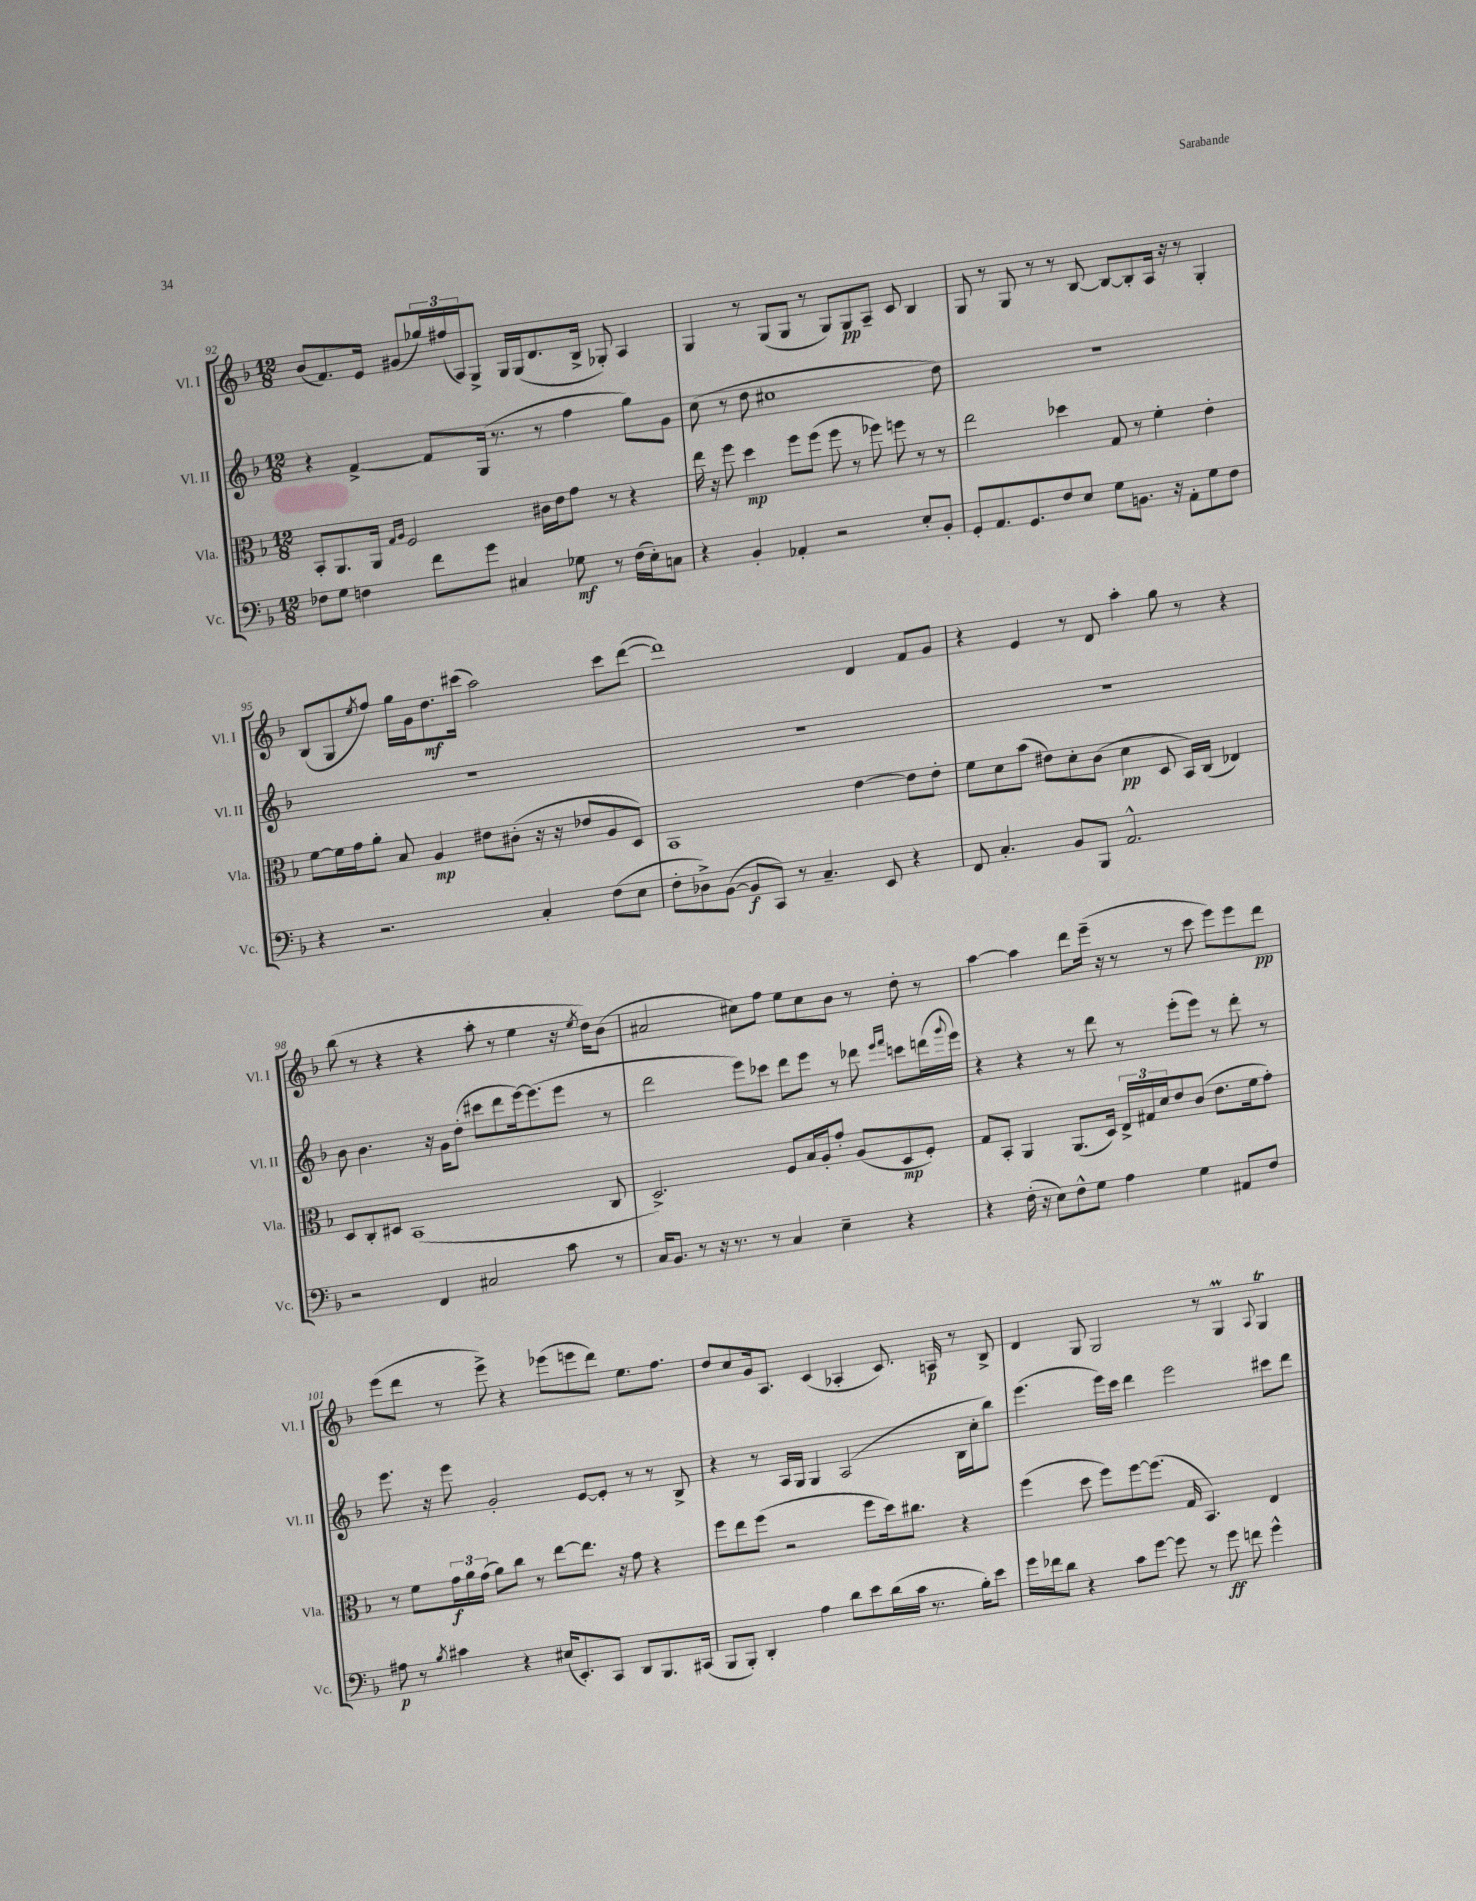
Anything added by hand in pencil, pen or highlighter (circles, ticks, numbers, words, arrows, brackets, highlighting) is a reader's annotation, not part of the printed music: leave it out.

**kern	**kern	**kern	**kern
*staff4	*staff3	*staff2	*staff1
*clefF4	*clefC3	*clefG2	*clefG2
*k[b-]	*k[b-]	*k[b-]	*k[b-]
*M12/8	*M12/8	*M12/8	*M12/8
8F-\L	8BB-'/L	4r	(8b-/L
8G\J	8.AA/	.	8.f/)
4F\	.	[4f^/	.
.	16AA/Jk	.	16e/Jk
.	16qqG/LL	.	.
.	16qqA/JJ	.	.
.	2F/	.	(8g#/L
8f\L	.	8f/]L	24gg-/L)
.	.	.	(24ff#/
.	.	.	24A/J)
8g\J	.	(16G/Jk	8G^/J
.	.	8.r	.
4C#/	.	.	16G/LL
.	.	.	(16G/J
.	16c#\LL	8r	8.d/
.	16e\J	.	.
8G-\	8g\J	4ff\	.
.	.	.	16B-^/Jk
8r	8r	.	8G-'/)
(16F\LL	4r	8gg\L)	4A/
16E'\J)	.	.	.
8C\J	.	8g\J	.
=	=	=	=
4r	16ee\	(8cc\	4G/
.	16r	.	.
.	8ff\	8r	.
4BB-'/	4dd\	8dd\	8r
.	.	1cc#	(8G/L
4AA-'/	8ff\L	.	8G/J
.	(8ff\J	.	8r
2r	8ff\	.	8G/L)
.	8r	.	8G/
.	8ff-\)	.	8A~/J
.	8ff\	.	8c/
8E'/L	8r	.	4B-/
8BB-'/J	8r	8dd\)	.
=	=	=	=
8GG'/L	2ee\	1.r	8G/
8.AA/	.	.	8r
.	.	.	8G/
8.GG/	.	.	.
.	.	.	8r
8F/	4dd-\	.	8r
8E/J	.	.	[8B-/
8G\L	8G/	.	8B-/_L
8.BB\J	8r	.	8B-'/]
.	4f'\	.	16A/Jk
16r	.	.	16r
8AA'\L	.	.	8r
8G\	4e'\	.	4G'/
8F\J	.	.	.
=	=	=	=
4r	[8f\L	1.r	(8B-/L
.	16f\]L	.	8G/
.	16g\J	.	.
.	.	.	8qee/
2.r	8a'\J	.	8ff/J)
.	8B-/	.	16gg\LL
.	.	.	16g\J
.	4A/	.	8.dd\
.	.	.	(16ccc#\Jk
.	8e#\L	.	2aa\)
.	(8c#'\J	.	.
4C'/	16r	.	.
.	16r	.	.
.	8e-/L	.	.
(8F\L	8A/	.	8ccc#\L
8E\J	8D/J)	.	([8ddd\J
=	=	=	=
8F'\L	1BB-	1.r	1ddd])
8D-^\)	.	.	.
([8BB-\J	.	.	.
8BB-/]L	.	.	.
8CC/J)	.	.	.
8r	.	.	.
4.C~/	.	.	.
.	[4e\	.	4d/
8EE/	.	.	.
4r	8e\]L	.	8f/L
.	8e'\J	.	8g/J
=	=	=	=
8FF/	8f\L	1.r	4r
4.C'/	8d\	.	.
.	(8b-\J	.	4e/
.	8e#\L)	.	.
8BB-/L	8d'\	.	8r
8BBB-/J	(8c\J	.	8d/
2.AA^^/	4d\	.	4aa'\
.	8D/	.	8gg\
.	16BB-/LL)	.	8r
.	(16C/JJ	.	.
.	4E-/)	.	4r
=	=	=	=
2r	8D/L	8b-\	(8bb-\
.	8C'/	4.b-\	8r
.	8D#/J	.	4r
.	(1BB-	.	.
4FF/	.	16r	4r
.	.	16g\LK	.
.	.	(8dd'\J	.
2C#/	.	8ccc#\L	8aa'\
.	.	8ddd\	8r
.	.	[16eee\k)	4ee\
.	.	(8.eee\]	.
8c\	.	8eee\J	16r
.	.	.	8qee/
.	.	.	16dd\LK)
8r	8C/	8r	(8b-\J
=	=	=	=
16C/LK	2.D^/)	2ddd\	2a#/
8.BB-/J	.	.	.
8r	.	.	.
16r	.	.	.
8.r	.	.	.
.	.	8eee\L)	8cc#\L)
8r	.	8ccc-\J	8ff\J
4C/	8F/L	8ddd\L	8ee\L
.	16B-/L	8eee\J	8cc#\
.	16A'/J	.	.
4E~\	8g'/J	8r	8b-\J
.	(8A/L	8ddd-\	8r
.	.	16qqeee/LL	.
.	.	16qqfff/JJ	.
4r	8D/	8ccc\L	8dd'\
.	8F'/J)	(16ddd\L	8r
.	.	8qqggg/	.
.	.	16eee\JJ)	.
=	=	=	=
4r	8G/L	4r	[4aa\
.	8BB-'/J	.	.
(16F'\	4AA/	4r	4aa\]
16r	.	.	.
8E\L)	.	.	.
8F^^\	(8.AA/L	8r	8ddd\L
8G\J	.	8ddd\	(16eee~\Jk
.	16D/Jk)	.	16r
4A\	24E^/LL	8r	8r
.	24G#/	.	.
.	24d/J	.	.
.	8e/	(8eee'\L	8r
4G\	(8c/J	8eee\J)	8ccc\
.	8.e\L	8r	8eee\L)
8AA#/L	.	8ddd'\	8eee\
.	16f\k	.	.
8F/J	8g'\J)	8r	8ddd\J
=	=	=	=
8A#\	8r	8.eee\	(8eee\L
8r	8f\L	.	8ddd\J
.	.	16r	.
8qB-/	.	.	.
4c#\	24g\L	8eee\	8r
.	24a\	.	.
.	(24g\JJ	.	.
.	8a\L)	2g'/	8eee^\)
4r	8cc\J	.	4r
.	8r	.	.
(16E#/LK	[8ee\L	.	(8eee-\L
8.EE'/)	.	.	.
.	8.ee\]J	[8e/L	8eee\
8CC/J	.	8e'/]J	8ddd\J)
.	16r	.	.
8DD/L	8g\	8r	8.ee\L
8.BBB-/	4r	8r	.
.	.	.	8.ff\J
.	.	8B-^/	.
(16CC#/Jk	.	.	.
=	=	=	=
8BBB-/L	8ff\L	4r	8dd/L
8BBB-'/J)	8ee\	.	8cc/
4DD'/	(8ff\J	8r	16g/k
.	.	.	8.A/J
.	2r	16A/LL	.
.	.	16G/JJ	.
4A\	.	4G/	(4c/
8d\L	.	(2A/	4A-'/
8e\	8ff\L	.	.
(16d\L	16dd\k)	.	8.c/)
16c\JJ	8.cc#\J	.	.
8.r	.	.	.
.	.	.	16A/
.	4r	16B-\LL	8r
16B-'\LK)	.	16cc'\J	.
8e\J	.	8bb-\J)	8B-^/
=	=	=	=
16g\LL	(4ff\	(4.eee\	4d/
16f-\J	.	.	.
8d\J	.	.	.
4r	8dd\	.	8G/
.	8ff\L)	16eee\LL)	2G/
.	.	16ccc\JJ	.
8c\L	[8ff\	4ddd\	.
[8g\J	(8.ff\]J	.	.
8g\]	.	2eee\	.
.	16G/	.	.
8r	4.BB-/)	.	8r
8g\	.	.	4G/
8f\	.	.	.
.	.	.	8qqA/
4g^^\	4E/	8ccc#\L	4G/
.	.	8ddd\J	.
==	==	==	==
*-	*-	*-	*-
